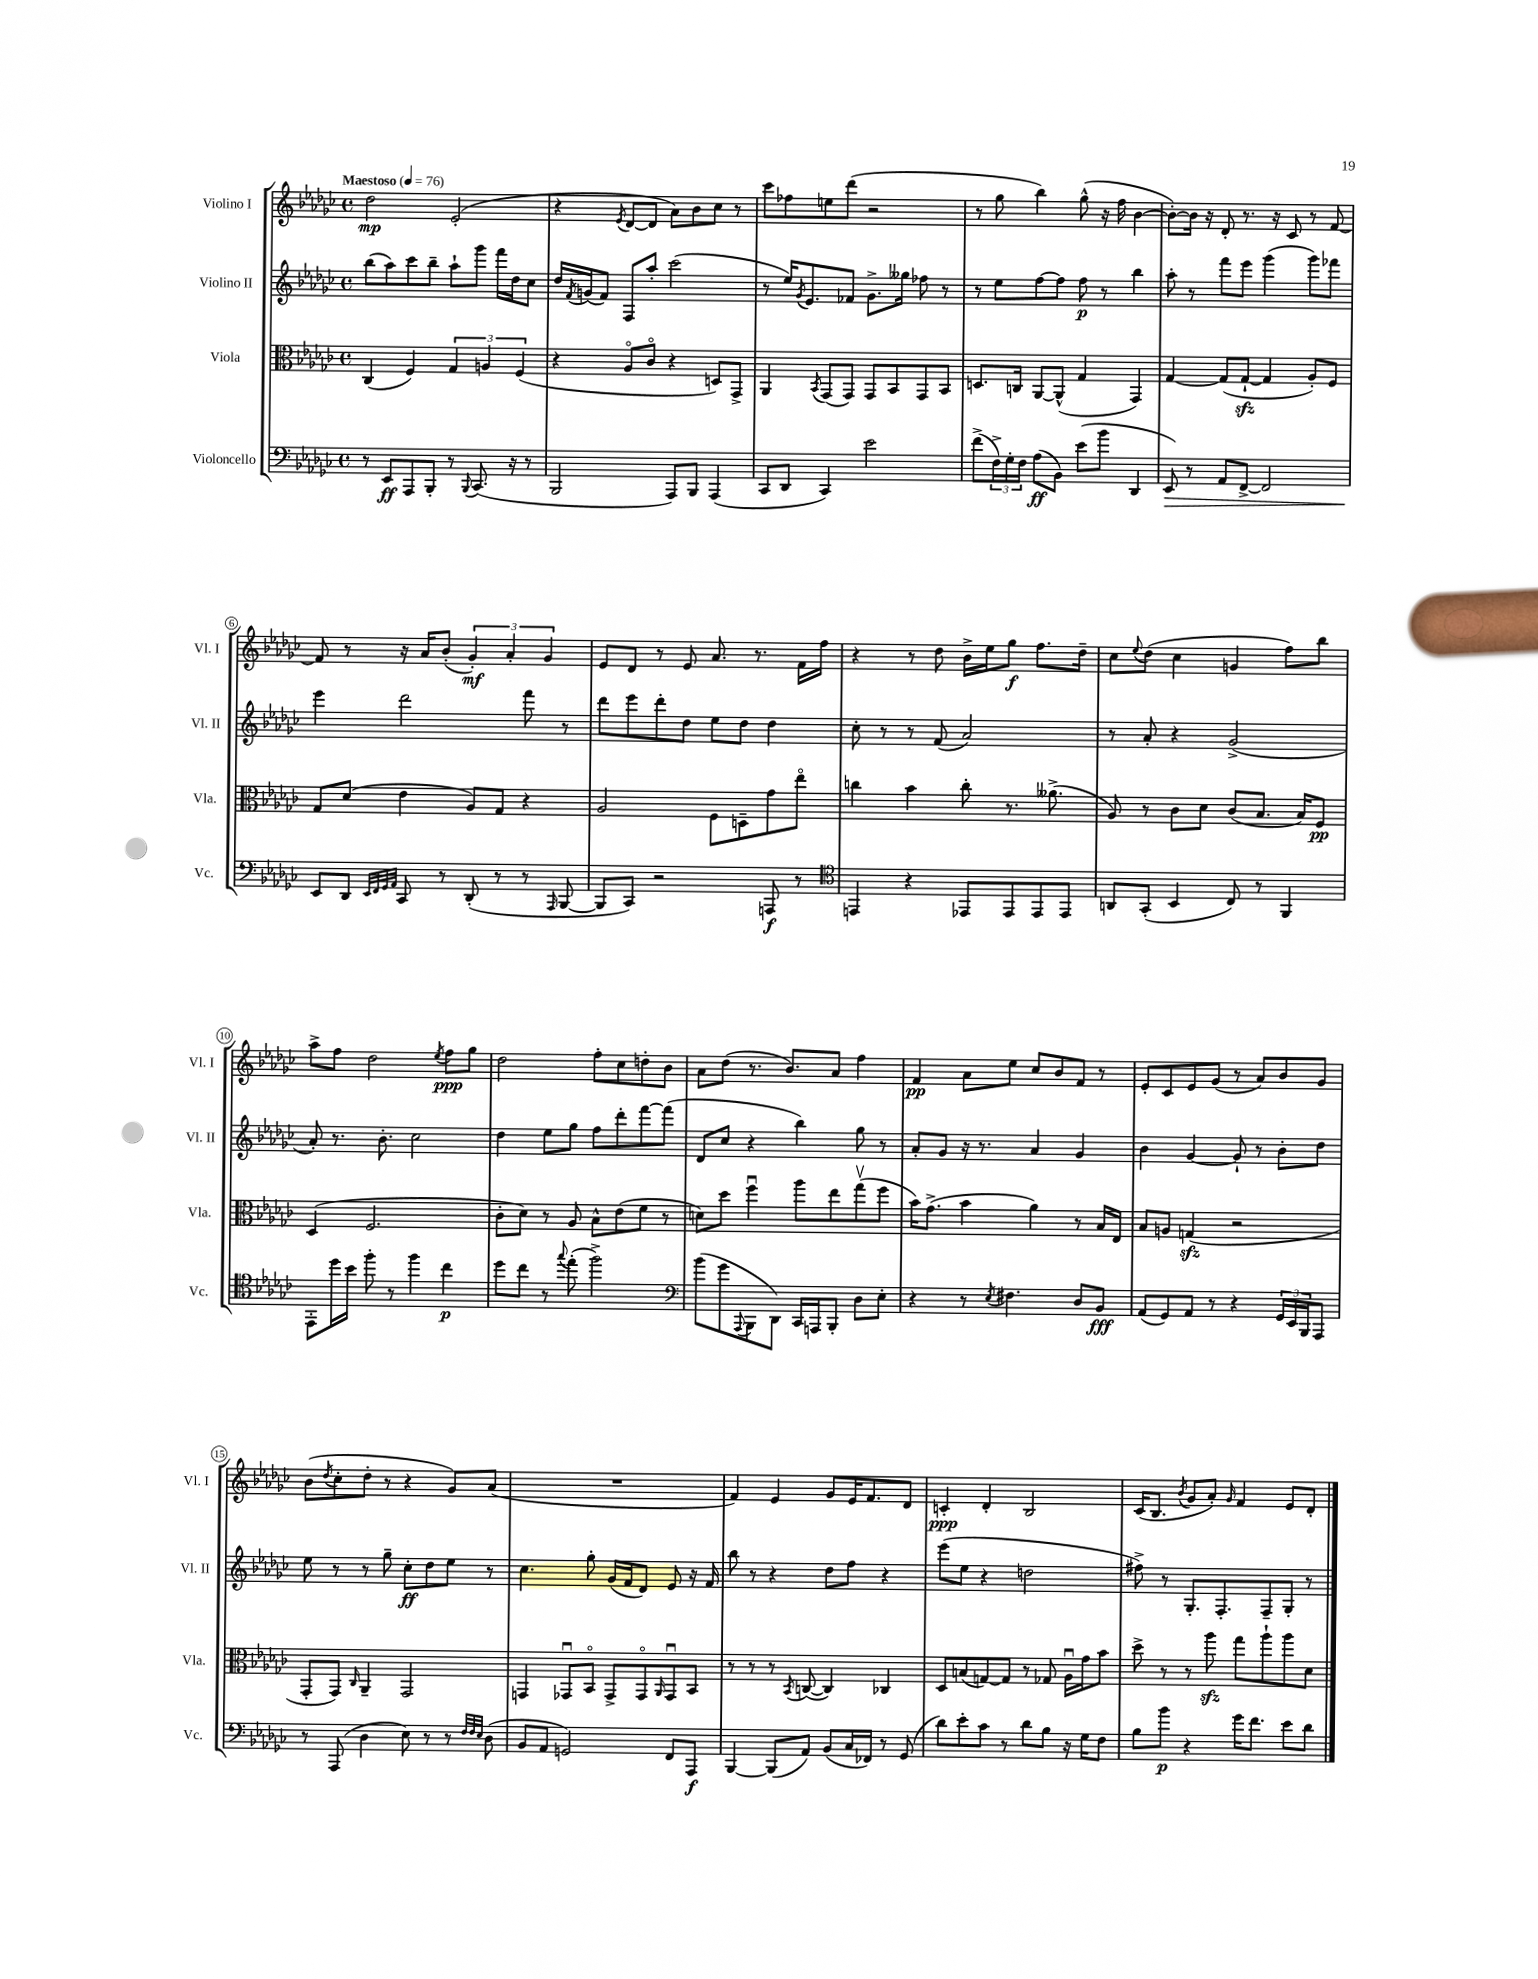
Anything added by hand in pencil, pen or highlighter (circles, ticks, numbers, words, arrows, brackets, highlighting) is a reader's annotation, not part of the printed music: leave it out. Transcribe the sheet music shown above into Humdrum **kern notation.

**kern	**kern	**kern	**kern
*staff4	*staff3	*staff2	*staff1
*clefF4	*clefC3	*clefG2	*clefG2
*k[b-e-a-d-g-c-]	*k[b-e-a-d-g-c-]	*k[b-e-a-d-g-c-]	*k[b-e-a-d-g-c-]
*M4/4	*M4/4	*M4/4	*M4/4
*met(c)	*met(c)	*met(c)	*met(c)
*MM76	*MM76	*MM76	*MM76
8r	(4C-/	(8bb-\L	2dd-\
8EE-/L	.	8aa-\)	.
8AAA-/	4F/)	8ccc-\	.
8BBB-'/J	.	8bb-~\J	.
8r	6G-/	8aa-`\L	(2e-'/
8qqBBB-/	.	.	.
(8.CC-/	.	8ggg-\J	.
.	6A/	.	.
.	.	16fff\LL	.
16r	.	16dd-\J	.
.	(6F/	.	.
8r	.	8cc-\J	.
=	=	=	=
2BBB-/	4r	16dd-/LL	4r
.	.	8qf/	.
.	.	(16g/J	.
.	.	8f/J)	.
.	.	.	8qe-/
.	8A-o/L	8F/L	[8d-/L
.	8c-o/J	8aa-'/J	8d-/]J
8AAA-/L)	4r	(2ccc-\	8a-\L)
8BBB-/J	.	.	8b-\
(4AAA-/	8D/L)	.	8cc-\J
.	8GG-^/J	.	8r
=	=	=	=
8CC-/L	4AA-/	8r	8ccc-\L
8DD-/J	.	16ee-/LK)	8ff-\
.	.	8qg-/	.
.	.	8.e-/	.
.	8qBB-/	.	.
4CC-/)	(8GG-/L	.	8ee\
.	8GG-/J)	8f-/J	(8ddd-\J
2e-\	8GG-/L	8.g-^\L	2r
.	8BB-/	.	.
.	.	16gg--\Jk	.
.	8GG-/	8ff-\	.
.	8BB-/J	8r	.
=	=	=	=
(8f^\L	8.D/L	8r	8r
24F^\L)	.	8ee-\L	8gg-\
24G-'\	.	.	.
.	16C/Jk	.	.
24F\JJ	.	.	.
(8A-\L	[8AA-/L	[8ff\	4bb-\)
8BB-\J)	(8AA-^^/]J	8ff\]J	.
(8e-\L	4G-/	8ff\	(8gg-^^\
8b-\J	.	8r	16r
.	.	.	16ff\
4DD-/	4GG-/)	4bb-\	[4b-\
=	=	=	=
8EE-/)	[4G-/	8aa-'\	8b-'\_L)
8r	.	8r	16b-\]Jk
.	.	.	16r
8AA-/L	(8G-/]L	8fff\L	8d-'/
[8FF^/J	[8G-`/J	8eee-\J	8.r
2FF/]	4G-/]	(4ggg-\	.
.	.	.	16r
.	.	.	8c-/
.	8A-'/L)	8ggg-\L)	8r
.	8F/J	8fff-\J	[8f/
=	=	=	=
8EE-/L	8G-/L	4eee-\	8f/]
8DD-/J	(8d-/J	.	8r
32qqEE-/LLL	.	.	.
32qqFF/	.	.	.
32qqGG-/	.	.	.
32qqAA-/JJJ	.	.	.
8CC-/	4e-\	2ddd-\	16r
.	.	.	16a-/LK
8r	.	.	(8b-'/J
(8DD-'/	8A-/L)	.	6g-'/)
8r	8G-/J	.	.
.	.	.	6a-'/
8r	4r	8fff\	.
.	.	.	6g-/
16qqAAA-/	.	.	.
[8BBB-/	.	8r	.
=	=	=	=
8BBB-/]L	2A-/	8ddd-\L	8e-/L
8CC-/J)	.	8eee-\	8d-/J
2r	.	8ddd-'\	8r
.	.	8dd-\J	8e-/
.	8F\L	8ee-\L	8.a-/
.	8D~\	8dd-\J	.
.	.	.	8.r
8AAA/	8g-\	4dd-\	.
8r	8ee-o\J	.	16f\LL
.	.	.	16ff\JJ
=	=	=	=
*clefC4	*	*	*
4EE/	4cc\	8cc-'\	4r
.	.	8r	.
4r	4b-\	8r	8r
.	.	(8f/	8dd-\
8EE-/L	8cc'\	2a-/)	16b-^\LL
.	.	.	16ee-\J
8EE-/	8.r	.	8gg-\J
8EE-/	.	.	8.ff\L
.	(8.a--^\	.	.
8EE-/J	.	.	.
.	.	.	16dd-~\Jk
=	=	=	=
8AA/L	8A-/)	8r	8cc-\L
.	.	.	8qqee-/
(8GG-'/J	8r	8a-'/	(8dd-\J
4BB-/	8c-\L	4r	4cc-\
.	8d-\J	.	.
8C-/)	(8c-/L	(2g-^/	4g/
8r	8.B-/J	.	.
4FF/	.	.	8ff\L)
.	16B-/LK)	.	.
.	8F/J	.	8bb-\J
=	=	=	=
8EE-'\L	(4D-/	8a-'/)	8aa-^\L
16dd-\L	.	8.r	8ff\J
16b-\JJ	.	.	.
8ff'\	2.F/	.	2dd-\
.	.	8.b-'\	.
8r	.	.	.
4ff\	.	2cc-\	.
.	.	.	8qee-/
4cc-\	.	.	8ff\L
.	.	.	8gg-\J
=	=	=	=
8dd-\L	8c-'\L	4dd-\	2dd-\
8cc-\J	8d-\J)	.	.
8r	8r	8ee-\L	.
8qqgg-/	.	.	.
(8ee-'\	8A-/	8gg-\J	.
2ff^\)	8B-^^\L	8ff\L	8ff'\L
.	(8e-\	8ddd-'\	8cc-\
.	8f\J	[8fff\	8dd'\
.	8r	(8fff\]J	8b-\J
=	=	=	=
*clefF4	*	*	*
(8b-\L	8d\L)	8d-/L	8a-\L
8g-\	8dd-\J	8cc-/J	(8dd-\J
8qqAAA-/	.	.	.
8BBB-\	4ffu\	4r	8.r
8DD-\J)	.	.	.
.	.	.	8.b-/L)
16CC-/LL	8aa-\L	4bb-\)	.
16AAA/J	.	.	.
8BBB-'/J	8ee-\	.	8a-/J
8D-\L	(8gg-v\	8gg-\	4ff\
8E-'\J	8ff\J	8r	.
=	=	=	=
4r	16b-\LK)	8a-'/L	4f/
.	(8.g-^\J	.	.
.	.	8g-/J	.
8r	4b-\	16r	8a-\L
.	.	8.r	.
8qE-/	.	.	.
4.F#\	.	.	8ee-\J
.	4a-\)	4a-/	8cc-/L
.	.	.	8b-/
8D-/L	8r	4g-/	8f/J
8BB-/J	16B-/LL	.	8r
.	16E-/JJ	.	.
=	=	=	=
(8AA-/L	8B-/L	4b-\	8e-'/L
8GG-/)	8A/J	.	8c-/
8AA-/J	(4G/	[4g-/	8e-/
8r	.	.	(8g-/J
4r	2r	8g-`/]	8r
.	.	8r	8a-/L)
24GG-/LL	.	8b-'\L	8b-/
24EE-/	.	.	.
24BBB-/J	.	.	.
8AAA-/J	.	8dd-\J	8g-/J
=	=	=	=
8r	8GG-'/L	8ee-\	(8b-\L
.	.	.	8qdd-/
(8AAA-/	8GG-/J)	8r	8cc-'\
.	16qqC-/	.	.
4D-\	4AA-~/	8r	8dd-'\J
.	.	8gg-~\	8r
8E-\)	2GG-/	8cc-'\L	4r
8r	.	8dd-\	.
8r	.	8ee-\J	8g-/L)
32qqF/LLL	.	.	.
32qqF/	.	.	.
32qqE-/JJJ	.	.	.
(8D-\	.	8r	(8a-/J
=	=	=	=
8BB-/L	4GG/	4.cc-\	1r
8AA-/J	.	.	.
2GG/)	8GG-u/L	.	.
.	8BB-o/J	8gg-'\	.
.	8GG-^/L	(16g-/LL	.
.	.	16f/J	.
.	8GG-o/	8d-/J)	.
.	16qqAA-/	.	.
8FF/L	8GG-u/	8e-/	.
8AAA-/J	8BB-/J	16r	.
.	.	16f/	.
=	=	=	=
[4BBB-/	8r	8bb-\	4f/)
.	8r	8r	.
(8BBB-/]L	8r	4r	4e-/
.	8qBB-/	.	.
8AA-/J)	([8C/	.	.
(8BB-/L	4C/])	8dd-\L	8g-/L
16C-/L	.	8ff\J	16e-/K
16FF-/JJ)	.	.	8.f/
8r	4C-/	4r	.
(8GG-/	.	.	8d-/J
=	=	=	=
8d-\L)	8D-/L	(8eee-\L	4c'/
8e-'\	(8B/	8ee-\J	.
8c-\J	[8G/)	4r	4d-'/
8r	8G/]J	.	.
8d-\L	8r	2dd\	2B-/
8B-\J	8G-/	.	.
16r	16A-u\LL	.	.
16G-\LK	16g-\J	.	.
8F\J	8b-\J	.	.
=	=	=	=
8B-\L	8dd-^\	8ff#^\)	(16c-/LK
.	.	.	8.B-/J
8b-\J	8r	8r	.
.	.	.	8qb-/
4r	8r	8.G-'/L	8g-/L
.	8aa-\	.	8a-'/J)
.	.	8.F'/	.
.	.	.	16qqg-/
16g-\LK	8gg-\L	.	4f/
8.f\J	.	.	.
.	8aa-`\	8F~/	.
8e-\L	8aa-\	8G-'/J	8e-/L
8d-\J	8d-\J	8r	8d-'/J
==	==	==	==
*-	*-	*-	*-
